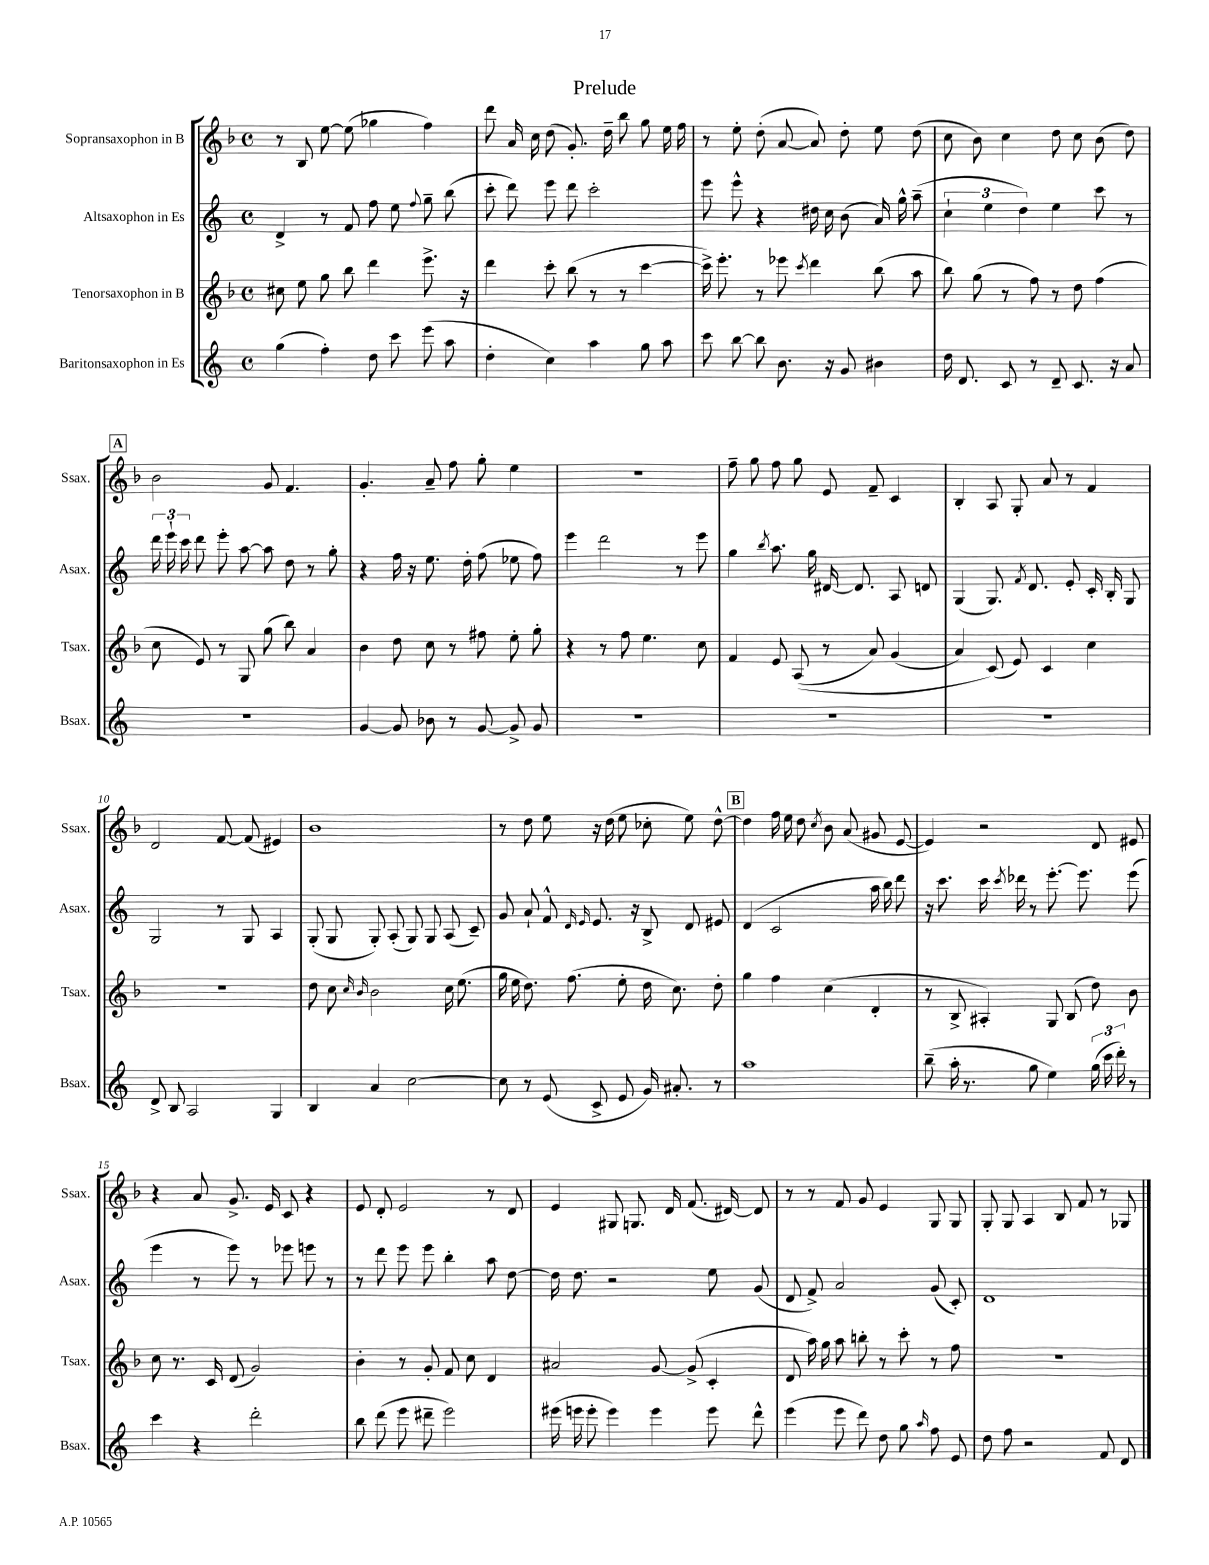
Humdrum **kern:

**kern	**kern	**kern	**kern
*part4	*part3	*part2	*part1
*staff4	*staff3	*staff2	*staff1
*I"Baritonsaxophon in Es	*I"Tenorsaxophon in B	*I"Altsaxophon in Es	*I"Sopransaxophon in B
*I'Bsax.	*I'Tsax.	*I'Asax.	*I'Ssax.
*clefG2	*clefG2	*clefG2	*clefG2
*k[]	*k[b-]	*k[]	*k[b-]
*M4/4	*M4/4	*M4/4	*M4/4
*met(c)	*met(c)	*met(c)	*met(c)
=1	=1	=1	=1
(4gg\	8cc#X\	4d^/	8r
.	8ee\	.	8B-/
4ff'\)	8gg\	8r	[8ee\
.	8bb-\	8f/	(8ee\]
8dd\	4ddd\	8ff\	4gg-X\
8ccc\	.	8ee\	.
.	.	8qqff/	.
(8eee\	8.eee^\	8gg~\	4ff\)
8aa\	.	(8bb\	.
.	16r	.	.
=2	=2	=2	=2
4dd'\	4ddd\	8ccc'\	8ddd\
.	.	8ddd\)	16a/
.	.	.	16cc\
4cc\)	8ccc'\	8eee\	(8dd\
.	(8bb-\	8ddd\	8.g'/)
4aa\	8r	2ccc'\	.
.	.	.	16dd~\
.	8r	.	8bb-\
8gg\	[4ccc\	.	8gg\
8aa\	.	.	16ee\
.	.	.	16ff\
=3	=3	=3	=3
8ccc\	16ccc^\])	8eee\	8r
.	8.eee'\	.	.
[8bb\	.	8eee^^\	8ee'\
8bb\]	8r	4r	(8dd'\
8.b\	8eee-X\	.	[8a/
.	8qccc/	.	.
.	4ddd\	16dd#X\	8a/])
16r	.	16cc\	.
8g/	.	(8b\	8dd'\
4b#X\	(8bb-\	16a/)	8ee\
.	.	16gg^^\	.
.	8aa\	(8aa~\	(8dd\
=4	=4	=4	=4
16dd\	8bb-\)	6cc`\	8cc\
8.d/	.	.	.
.	(8gg\	.	8b-\)
.	.	6ee\	.
8c/	8r	.	4cc\
.	.	6dd\)	.
8r	8ff\)	.	.
8d~/	8r	4ee\	8dd\
8.c/	8dd\	.	8cc\
.	(4ff\	8ccc\	(8b-\
16r	.	.	.
8a/	.	8r	8dd\)
!!LO:LB:g=z
!!LO:REH:place=s1:t=A
=5	=5	=5	=5
1r	8cc\	24ddd\	2b-\
.	.	24eee`\	.
.	.	24ccc\	.
.	8e/)	8ddd\	.
.	8r	8eee'\	.
.	8G/	[8aa\	.
.	(8gg\	8aa\]	8g/
.	8bb-\)	8dd\	4.f/
.	4a/	8r	.
.	.	8gg'\	.
=6	=6	=6	=6
[4g/	4b-\	4r	4.g'/
8g/]	8dd\	16ff\	.
.	.	16r	.
8b-X\	8cc\	8.ee\	8a~/
8r	8r	.	8ff\
.	.	16dd'\	.
[8g/	8ff#X\	(8ff\	8gg'\
8g^/]	8ee'\	8ee-X\	4ee\
8g/	8gg'\	8ff\)	.
=7	=7	=7	=7
1r	4r	4eee\	1r
.	8r	2ddd\	.
.	8ff\	.	.
.	4.ee\	.	.
.	.	8r	.
.	8cc\	8eee\	.
=8	=8	=8	=8
1r	4f/	4gg\	8ff~\
.	.	.	8gg\
.	.	8qbb/	.
.	8e/	8.aa\	8ff\
.	((8A/	.	8gg\
.	.	16gg\	.
.	8r	[16d#X/	8e/
.	.	8.d#/]	.
.	8a/)	.	8f~/
.	(4g/	8A/	4c/
.	.	8dn/	.
=9	=9	=9	=9
1r	4a/)	(4G/	4B-'/
.	(8c/)	8.G/)	8A/
.	8e/)	.	8G'/
.	.	8qf/	.
.	.	8.d/	.
.	4c/	.	8a/
.	.	8e'/	8r
.	4cc\	16c'/	4f/
.	.	16B'/	.
.	.	8G/	.
!!LO:LB:g=z
=10	=10	=10	=10
8d^/	1r	2G/	2d/
8B/	.	.	.
2A/	.	.	.
.	.	8r	[8f/
.	.	8G/	(8f/]
4G/	.	4A/	4e#X/)
=11	=11	=11	=11
4B/	8dd\	(8G'/	1b-
.	8cc\	8G/	.
.	16qqcc/	.	.
.	16qqb-/	.	.
4a/	2b-\	8G'/)	.
.	.	(8A'/	.
[2cc\	.	8G/)	.
.	.	8G/	.
.	16cc\	(8A/	.
.	(8.ee\	.	.
.	.	8c~/)	.
=12	=12	=12	=12
8cc\]	16gg\	8g/	8r
.	16ee\	.	.
8r	8.dd\)	8a`/	8dd\
(8e/	.	8f^^/	8ee\
.	(8.ff\	.	.
.	.	16qqd/	.
.	.	16qqe/	.
8c^/	.	8.e/	16r
.	.	.	(16dd\
8e/	8ee'\	.	8ee\
.	.	16r	.
16g/)	16dd\	8B^/	8cc-X'\
8.a#X'/	8.cc\)	.	.
.	.	8d/	8ee\)
8r	8dd'\	8e#X/	[8dd^^\
!!LO:REH:place=s1:t=B
=13	=13	=13	=13
1aa	4gg\	(4d/	4dd\]
.	4ff\	2c/	16ff\
.	.	.	16ee\
.	.	.	8dd\
.	.	.	8qcc/
.	(4cc\	.	8b-\
.	.	.	(8a/
.	4d'/	16aa\	8g#X/
.	.	16bb\)	.
.	.	8ddd\	[8e/
=14	=14	=14	=14
(8bb~\	8r	16r	4e/])
.	.	8.ccc\	.
16aa'\	8B-^/	.	.
8.r	.	.	.
.	4A#X'/)	16ccc\	2r
.	.	8qccc/	.
.	.	16ddd-X\	.
8gg\	.	8r	.
4ee\)	8G/	[8.eee'\	.
.	(8B-/	.	.
.	.	8.eee\]	.
(24gg\	8dd\)	.	8d/
24ccc\	.	.	.
24ddd'\)	.	.	.
8r	8b-\	(8eee\	8e#X/
!!LO:LB:g=z
=15	=15	=15	=15
4ccc\	8cc\	4eee\	4r
.	8.r	.	.
4r	.	8r	8a/
.	16c/	.	.
.	(8d/	8eee\)	8.g^/
2ddd'\	2g/)	8r	.
.	.	.	16e/
.	.	8eee-X\	8c/
.	.	8eeen\	4r
.	.	8r	.
=16	=16	=16	=16
8bb\	4b-'\	8r	8e/
(8ddd\	.	8ddd\	8d'/
8eee\	8r	8eee\	2e/
8ddd#X~\	8g'/	8eee\	.
2eee\)	8f/	4bb'\	.
.	8cc\	.	.
.	4d/	8aa\	8r
.	.	[8dd\	8d/
=17	=17	=17	=17
(16eee#X\	2a#X/	16dd\]	4e/
16eeen\	.	8.dd\	.
8eee'\	.	.	.
4eee\)	.	2r	8G#X/
.	.	.	8.Gn/
4eee\	[8g/	.	.
.	.	.	16d/
.	(8g^/]	.	(8.f/
8eee\	4c'/	8ee\	.
.	.	.	[16d#X/)
8ddd^^\	.	(8g/	8d#/]
=18	=18	=18	=18
(4eee\	8d/	8d/	8r
.	16aa\)	8f^/)	8r
.	16gg\	.	.
8eee\	8aa\	2a/	8f/
8ddd\)	8bbn'\	.	8g/
8dd\	8r	.	4e/
8gg\	8ccc'\	.	.
16qqaa/	.	.	.
8ff\	8r	(8g/	8G/
8e/	8ff\	8c'/)	8G/
=19	=19	=19	=19
8dd\	1r	1d	8G'/
8ff\	.	.	8G/
2r	.	.	4A/
.	.	.	8B-/
.	.	.	8f/
8f/	.	.	8r
8d/	.	.	8G-X/
==	==	==	==
*-	*-	*-	*-
